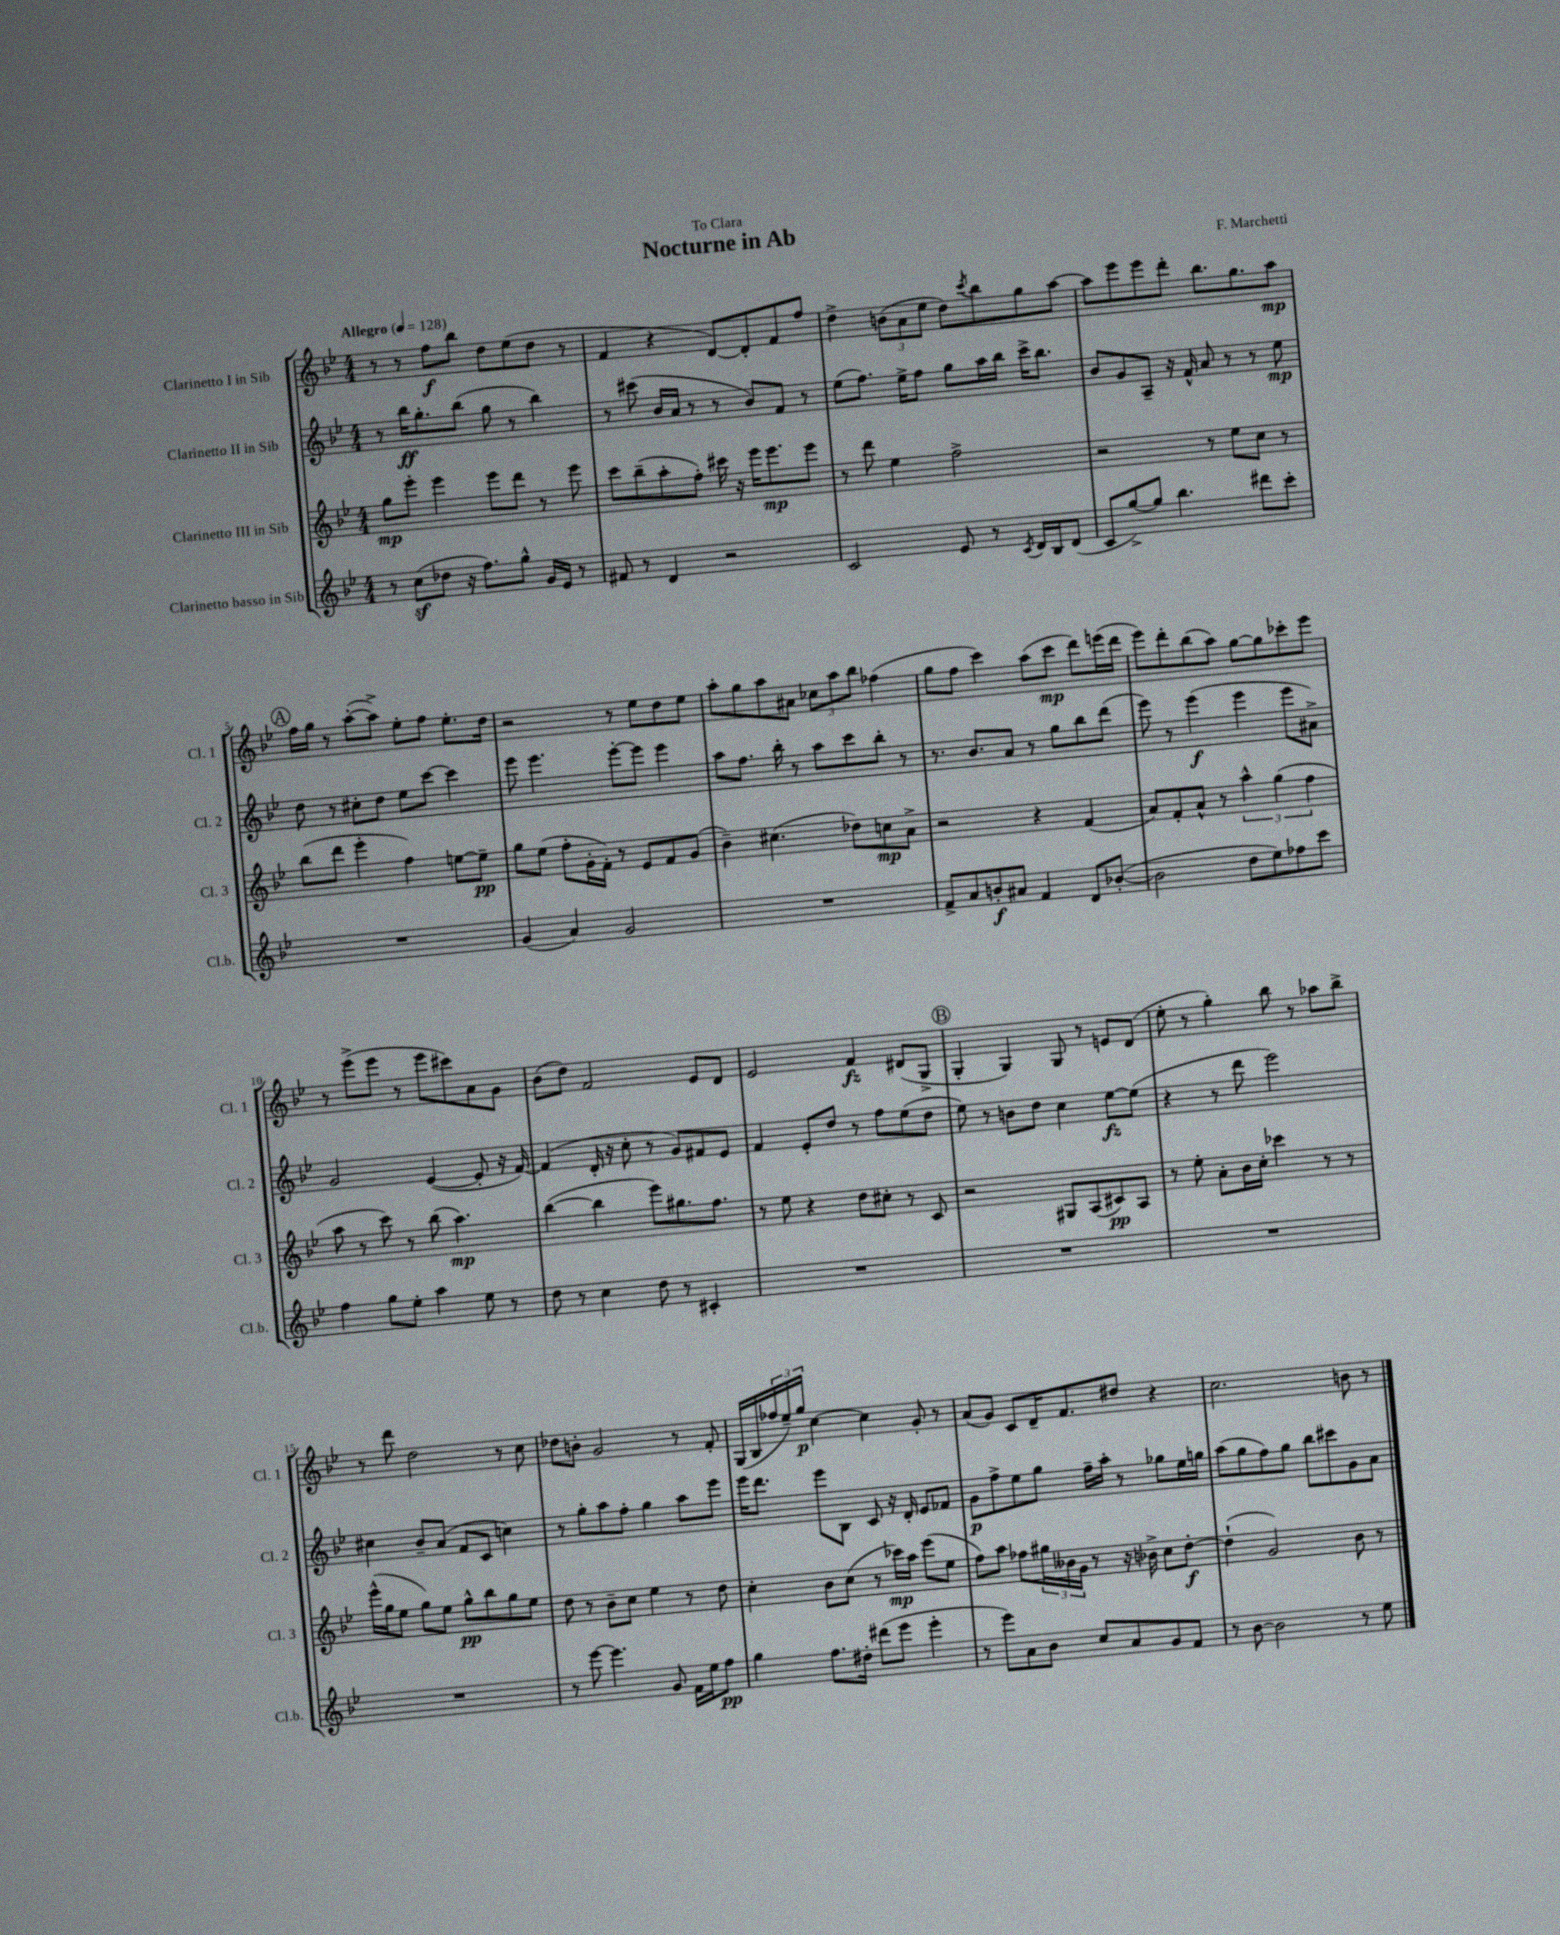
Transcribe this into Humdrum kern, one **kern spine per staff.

**kern	**dynam	**kern	**dynam	**kern	**dynam	**kern	**dynam
*part4	*part4	*part3	*part3	*part2	*part2	*part1	*part1
*staff4	*staff4	*staff3	*staff3	*staff2	*staff2	*staff1	*staff1
*I"Clarinetto basso in Sib	*	*I"Clarinetto III in Sib	*	*I"Clarinetto II in Sib	*	*I"Clarinetto I in Sib	*
*I'Cl.b.	*	*I'Cl. 3	*	*I'Cl. 2	*	*I'Cl. 1	*
*clefG2	*	*clefG2	*	*clefG2	*	*clefG2	*
*k[b-e-]	*	*k[b-e-]	*	*k[b-e-]	*	*k[b-e-]	*
*M4/4	*	*M4/4	*	*M4/4	*	*M4/4	*
*MM128	*	*MM128	*	*MM128	*	*MM128	*
=1	=1	=1	=1	=1	=1	=1	=1
!	!	!	!	!	!	!LO:TX:a:B:t=Allegro	!
8r	.	8gg\L	mp	8r	.	8r	.
(8ccz\L	.	8eee-'\J	.	16bb-\KL	ff	8r	.
.	.	.	.	8.gg'\	.	.	.
8dd-X\J	.	4eee-\	.	.	.	8ff\L	f
16r	.	.	.	(8bb-\J	.	8bb-\J	.
8.ff\L)	.	.	.	.	.	.	.
.	.	8eee-\L	.	8gg\	.	8dd\L	.
8gg^^\J	.	8ddd\J	.	8r	.	(8ee-\	.
16g/LL	.	8r	.	4bb-\)	.	8dd\J	.
16e-/JJ	.	.	.	.	.	.	.
8r	.	8eee-\	.	.	.	8r	.
=2	=2	=2	=2	=2	=2	=2	=2
8f#X/	.	8ccc\L	.	8r	.	4f/	.
8r	.	(8bb-~\	.	(8ccc#X\	.	.	.
4d/	.	8aa'\	.	16b-/LL	.	4r	.
.	.	.	.	16a/JJ	.	.	.
.	.	8ff'\J)	.	8r	.	.	.
2r	.	16ccc#X\	.	8r	.	[8d/L)	.
.	.	16r	.	.	.	.	.
.	.	16eee-\KL	.	8b-/L)	.	8d'/]	.
.	.	8.eee-\	mp	.	.	.	.
.	.	.	.	8f/J	.	8f/	.
.	.	8eee-\J	.	8r	.	8ff/J	.
=3	=3	=3	=3	=3	=3	=3	=3
2c/	.	8r	.	(8ee-\L	.	4dd^\	.
.	.	8ddd\	.	8.ff\J)	.	.	.
.	.	4ee-\	.	.	.	(12bn\L	.
.	.	.	.	16ee-^\KL	.	.	.
.	.	.	.	.	.	12a\	.
.	.	.	.	8ff\J	.	.	.
.	.	.	.	.	.	12ee-\J	.
8e-/	.	2ff^\	.	8gg\L	.	8dd\L)	.
.	.	.	.	.	.	8qccc/	.
8r	.	.	.	16aa\L	.	8bb-\	.
.	.	.	.	16bb-\JJ	.	.	.
8qc/	.	.	.	.	.	.	.
16d/LL	.	.	.	16ccc^\KL	.	8gg\	.
16B-/J	.	.	.	8.bb-\J	.	.	.
(8d/J	.	.	.	.	.	[8aa\J	.
=4	=4	=4	=4	=4	=4	=4	=4
8c/L	.	2r	.	8b-/L	.	8aa\L]	.
[8gg^/)	.	.	.	8g/	.	8eee-\	.
8gg/J]	.	.	.	8A~/J	.	8eee-\	.
4.bb-\	.	.	.	16r	.	8ddd'\J	.
.	.	.	.	16f^^/	.	.	.
.	.	8r	.	8a/	.	8.bb-\L	.
.	.	8ee-\L	.	8r	.	.	.
.	.	.	.	.	.	8.gg\	.
8ddd#X\L	.	8cc\J	.	8r	.	.	.
8ccc'\J	.	8r	.	8ee-\	mp	8aa\J	mp
!!LO:LB:g=z
!!LO:REH:place=s1:t=A
=5	=5	=5	=5	=5	=5	=5	=5
1r	.	(8bb-\L	.	8dd\	.	16ff\LL	.
.	.	.	.	.	.	16gg\JJ	.
.	.	8ddd\J	.	8r	.	8r	.
.	.	4eee-'\	.	8cc#X'\L	.	([8aa'\L	.
.	.	.	.	8dd\J	.	8aa^\J])	.
.	.	4ff\)	.	8ee-\L	.	8ee-'\L	.
.	.	.	.	[8ccc\J	.	8ff\J	.
.	.	[8een\L	.	4ccc\]	.	8.ee-'\L	.
.	.	8ee~\J]	pp	.	.	.	.
.	.	.	.	.	.	16dd\Jk	.
=6	=6	=6	=6	=6	=6	=6	=6
(4g/	.	8gg\L	.	8eee-\	.	2r	.
.	.	(8ee-\J	.	4.eee-\	.	.	.
4a/)	.	8ff'\L	.	.	.	.	.
.	.	16g'\L	.	.	.	.	.
.	.	16f'\JJ)	.	.	.	.	.
2g/	.	8r	.	[8eee-'\L	.	8r	.
.	.	8e-/L	.	8eee-\J]	.	8ee-\L	.
.	.	8f/	.	4eee-\	.	8dd\	.
.	.	(8g/J	.	.	.	8ee-\J	.
=7	=7	=7	=7	=7	=7	=7	=7
1r	.	4b-~\)	.	8aa\L	.	8aa'\L	.
.	.	.	.	8.ff\J	.	8gg\	.
.	.	(4.cc#X\	.	.	.	8aa\	.
.	.	.	.	16bb-'\	.	.	.
.	.	.	.	8r	.	8a#X\J	.
.	.	.	.	8aa\L	.	12cc-X\L	.
.	.	.	.	.	.	12aa\	.
.	.	8dd-X\L)	.	8ccc\	.	.	.
.	.	.	.	.	.	12bb-\J	.
.	.	8ccn\	mp	8bb-'\J	.	(4ff-X\	.
.	.	8a^\J	.	8r	.	.	.
=8	=8	=8	=8	=8	=8	=8	=8
8f^/L	.	2r	.	8.r	.	8gg\L	.
8a/	.	.	.	.	.	8ff\J	.
.	.	.	.	8.b-/L	.	.	.
8bn'/	f	.	.	.	.	4ccc\)	.
8a#X/J	.	.	.	8a/J	.	.	.
4f/	.	4r	.	8r	.	(8aa\L	.
.	.	.	.	8gg\L	.	8ccc\J	mp
8d/L	.	(4f/	.	8bb-\	.	8ddd\L)	.
([8b-X'/J	.	.	.	(8ddd\J	.	(16eeen\L	.
.	.	.	.	.	.	16ddd\JJ	.
=9	=9	=9	=9	=9	=9	=9	=9
2b-\]	.	8a/L)	.	8eee-\)	.	8eee-\L)	.
.	.	8f'/	.	8r	.	8ddd'\	.
.	.	8a^^/J	.	(4eee-\	f	(8bb-\	.
.	.	8r	.	.	.	8aa\J)	.
8dd\L	.	6aa^^\	.	4eee-\	.	[8gg\L	.
8ee-\)	.	.	.	.	.	8gg\]	.
.	.	(6gg\	.	.	.	.	.
8ff-X\	.	.	.	8eee-\L	.	8ccc-X'\	.
.	.	6ff\	.	.	.	.	.
8ccc\J	.	.	.	8a#X^\J)	.	8eee-\J	.
!!LO:LB:g=z
=10	=10	=10	=10	=10	=10	=10	=10
4ff\	.	8aa\	.	2g/	.	8r	.
.	.	8r	.	.	.	(8eee-^\L	.
8gg\L	.	8ccc\)	.	.	.	8eee-\J	.
8ee-'\J	.	8r	.	.	.	8r	.
4aa\	.	(8bb-\	.	([4e-/	.	8eee-\L	.
.	.	4.aa\)	mp	.	.	8ccc#X\)	.
8ee-\	.	.	.	8e-'/]	.	8a\	.
8r	.	.	.	16r	.	8g\J	.
.	.	.	.	[16f/)	.	.	.
=11	=11	=11	=11	=11	=11	=11	=11
8dd\	.	([4bb-\	.	(4f/]	.	(8b-\L	.
8r	.	.	.	.	.	8dd\J)	.
4cc\	.	4bb-\]	.	16d'/	.	2f/	.
.	.	.	.	16r	.	.	.
.	.	.	.	8cc'\	.	.	.
8dd\	.	8eee-\L)	.	8r	.	.	.
8r	.	8.gg#X\	.	8g/L)	.	.	.
4c#X'/	.	.	.	8f#X/	.	8e-/L	.
.	.	8.ff\J	.	.	.	.	.
.	.	.	.	8e-/J	.	8d/J	.
=12	=12	=12	=12	=12	=12	=12	=12
1r	.	8r	.	4f/	.	2e-/	.
.	.	8ee-\	.	.	.	.	.
.	.	4r	.	8e-'/L	.	.	.
.	.	.	.	8dd/J	.	.	.
.	.	8dd\L	.	8r	.	4f/	fz
.	.	8cc#X'\J	.	8ff\L	.	.	.
.	.	8r	.	(8ee-\	.	(8d#X/L	.
.	.	8c/	.	8dd\J	.	8G^/J	.
!!LO:REH:place=s1:t=B
=13	=13	=13	=13	=13	=13	=13	=13
1r	.	2r	.	8ee-\)	.	4G'/	.
.	.	.	.	8r	.	.	.
.	.	.	.	8bn\L	.	4G/)	.
.	.	.	.	8dd\J	.	.	.
.	.	8G#X/L	.	4cc\	.	8G/	.
.	.	(8A/	.	.	.	8r	.
.	.	8c#X/)	pp	[8ee-\L	fz	8en/L	.
.	.	8A/J	.	(8ee-\J]	.	(8d/J	.
=14	=14	=14	=14	=14	=14	=14	=14
1r	.	8r	.	4r	.	8ee-'\	.
.	.	8ee-'\	.	.	.	8r	.
.	.	8a'\L	.	8r	.	4gg'\)	.
.	.	16b-\L	.	8ddd\	.	.	.
.	.	16cc'\JJ	.	.	.	.	.
.	.	4ccc-X\	.	2eee-\)	.	8bb-\	.
.	.	.	.	.	.	8r	.
.	.	8r	.	.	.	8aa-X\L	.
.	.	8r	.	.	.	8bb-^\J	.
!!LO:LB:g=z
=15	=15	=15	=15	=15	=15	=15	=15
1r	.	(16eee-^^\LL	.	4cc#X\	.	8r	.
.	.	16gg\J	.	.	.	.	.
.	.	8ee-\J	.	.	.	8ddd\	.
.	.	8gg\L)	.	8b-~/L	.	2dd\	.
.	.	8ee-\J	.	(8a/J	.	.	.
.	.	8gg^^\L	pp	8f/L	.	.	.
.	.	8bb-\	.	8c/J	.	.	.
.	.	8gg\	.	4ccn\)	.	8r	.
.	.	8ee-\J	.	.	.	8cc\	.
=16	=16	=16	=16	=16	=16	=16	=16
8r	.	8dd\	.	8r	.	8dd-X\L	.
[8eee-\	.	8r	.	8gg'\L	.	8bn'\J	.
4.eee-\]	.	8b-~\L	.	8aa\	.	2g/	.
.	.	8cc\J	.	8ff'\J	.	.	.
.	.	4ee-\	.	4gg\	.	.	.
8g/	.	.	.	.	.	.	.
16f\LL	.	8r	.	8aa\L	.	8r	.
16ee-\J	.	.	.	.	.	.	.
8ff\J	pp	8dd\	.	8eee-\J	.	8f'/	.
=17	=17	=17	=17	=17	=17	=17	=17
4gg\	.	4cc'\	.	16eee-\KL	.	(16G/LL	.
.	.	.	.	8.ddd\J	.	16B-/	.
.	.	.	.	.	.	24ff-X/	.
.	.	.	.	.	.	24ee-~/)	.
.	.	.	.	.	.	24gg/JJ	p
8.ff\L	.	8b-\L	.	8eee-\L	.	[4cc\	.
.	.	(8cc\J	.	8B-\J	.	.	.
16dd#X'\Jk	.	.	.	.	.	.	.
(8ddd#X\L	.	8r	.	8c/	.	4cc\]	.
8eee-\J	.	16ccc-X\LL)	mp	16r	.	.	.
.	.	16aa\JJ	.	16d'/	.	.	.
4eee-'\	.	(8eee-\L	.	8e-/L	.	8g'/	.
.	.	8ee-\J	.	8f-X/J	.	8r	.
=18	=18	=18	=18	=18	=18	=18	=18
8r	.	8ff\L)	.	8g\L	p	(8a/L	.
8eee-\L)	.	8aa\J	.	8ff^\	.	8g/J)	.
8a\	.	8ff-X\L	.	8ee-\	.	8c/L	.
8b-\J	.	24gg#X\L	.	8gg\J	.	16d~/K	.
.	.	24b--X\	.	.	.	.	.
.	.	.	.	.	.	8.f/	.
.	.	24g\JJ	.	.	.	.	.
8cc/L	.	8r	.	16ff~\LL	.	.	.
.	.	.	.	16aa'\JJ	.	.	.
8a/	.	16r	.	8r	.	8dd#X/J	.
.	.	16b-X^\	.	.	.	.	.
8g/	.	8cc\L	.	8gg-X\L	.	4r	.
8f/J	.	[8dd'\J	f	16ee-\L	.	.	.
.	.	.	.	16ggn\JJ	.	.	.
=19	=19	=19	=19	=19	=19	=19	=19
8r	.	(4dd`\]	.	(8aa\L	.	2.cc\	.
[8b-\	.	.	.	8gg\	.	.	.
2b-\]	.	2g/)	.	8ff\)	.	.	.
.	.	.	.	8gg\J	.	.	.
.	.	.	.	8bb-\L	.	.	.
.	.	.	.	8ccc#X\	.	.	.
8r	.	8b-\	.	8g\	.	8bn\	.
8ee-\	.	8r	.	8a\J	.	8r	.
==	==	==	==	==	==	==	==
*-	*-	*-	*-	*-	*-	*-	*-
